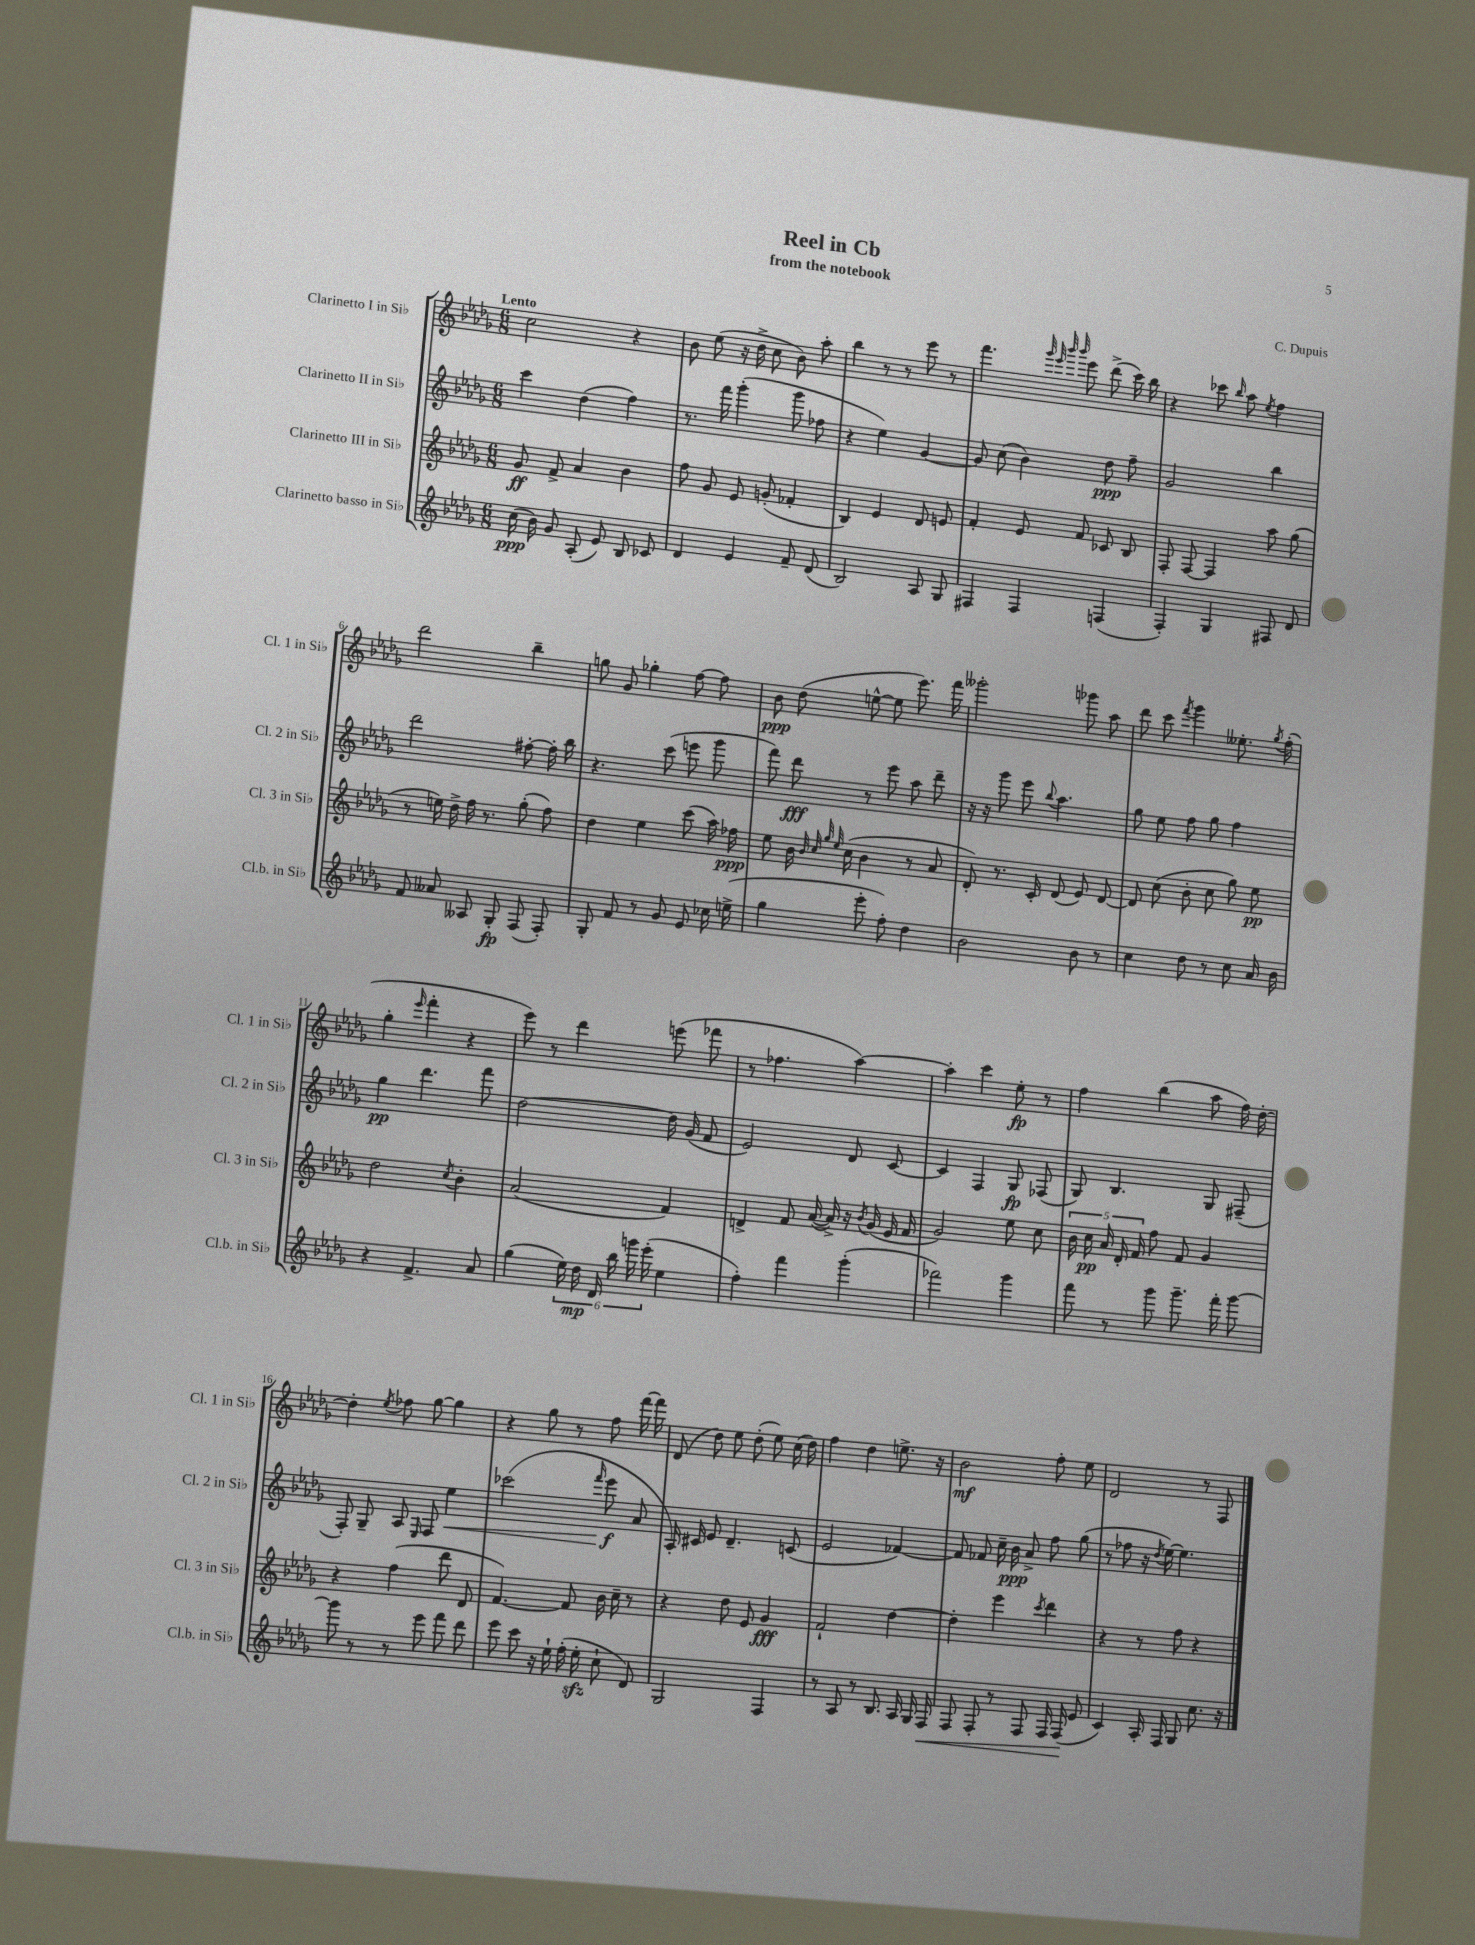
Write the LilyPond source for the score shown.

\header { title = "Reel in Cb" composer = "C. Dupuis" subtitle = "from the notebook" }
<<
\new StaffGroup <<
\new Staff = "s0" \with { instrumentName = "Clarinetto I in Sib" shortInstrumentName = "Cl. 1 in Sib" } {
    \clef treble \key des \major \numericTimeSignature \time 6/8 \tempo "Lento"
    \autoBeamOff c''2 r4 |
    bes'8 ees''8( r16 des''16-> c''8 bes'8) aes''8-. |
    bes''4 r8 r8 ees'''8 r8 |
    f'''4. \grace { ges'''32 ees'''32 bes'''32 bes'''32 } ees'''8 des'''8->( c'''16) bes''16 |
    r4 ces'''8 \grace { bes''16 } aes''8 \acciaccatura { ees''8 } f''4 |
    des'''2 bes''4-- |
    g''8 ges'8 ges''4-. f''8~ f''8 |
    bes'8\ppp des''8( e''8~-^ e''8 ees'''8.) f'''16 |
    geses'''2-. ges'''8 aes''8 |
    des'''8 c'''8 \acciaccatura { f'''8 } ges'''4 eeses''8.-. \acciaccatura { ges''8 } f''16-.( |
    ges''4-. \grace { ees'''16 } f'''4-. r4 |
    ees'''8) r8 des'''4 e'''8( fes'''8 |
    r8 fes''4. aes''4~) |
    aes''4-. c'''4 ees''8-.\fp r8 |
    f''4 bes''4( aes''8 f''16) des''16~-. |
    des''4-. \acciaccatura { ees''8 } fes''8 ges''8~ ges''4 |
    r4 ges''8 r8 f''8 f'''16~ f'''16 |
    des'8( des''8) ees''8 des''8-.( ees''8) c''16( des''16) |
    f''4 des''4 e''8.-> r16 |
    bes'2\mf f''8-. ees''8 |
    des'2 r8 f8 \bar "|." |
}
\new Staff = "s1" \with { instrumentName = "Clarinetto II in Sib" shortInstrumentName = "Cl. 2 in Sib" } {
    \clef treble \key des \major \numericTimeSignature \time 6/8
    \autoBeamOff c'''4 des''4( f''4) |
    r8. f'''16 ges'''4-.( ges'''8 fes''8 |
    r4 ees''4) ges'4~ |
    ges'8 c''8( bes'4) des''8\ppp f''8-- |
    ges'2 bes''4 |
    des'''2 fis''8~-. fis''16-. bes''16 |
    r4. c'''8( e'''8 ges'''8 |
    f'''8) des'''8\fff r8 ees'''8 aes''8 des'''8-- |
    r16 r16 ges'''8 ees'''8 \appoggiatura { bes''8 } aes''4. |
    ges''8 ees''8 f''8 ges''8 f''4 |
    ges''4\pp des'''4. f'''8 |
    des''2~ des''16 ges'16( f'8 |
    ees'2) des'8 c'8~ |
    c'4 f4 ges8\fp fes8( |
    ges8) bes4. ges8 fis8--( |
    f8-.) ges8-- aes8 \grace { ees16 } f8 ees''4\< |
    ces'''2( \grace { f'''16 } ees'''8\f\! aes'8 |
    aes16-.) cis'16 ees'8 des'4.-- c'8( |
    ees'2 fes'4~) |
    fes'8 fes'8 c''16-- bes'16\ppp aes'8-> f''8 ges''8( |
    r8 fes''8 r16 \acciaccatura { des''8 } ees''16~) ees''4. \bar "|." |
}
\new Staff = "s2" \with { instrumentName = "Clarinetto III in Sib" shortInstrumentName = "Cl. 3 in Sib" } {
    \clef treble \key des \major \numericTimeSignature \time 6/8
    \autoBeamOff ges'8\ff f'8-> aes'4 bes'4 |
    f''8 ges'8 ees'8 g'8-.( fes'4-. |
    bes4) ees'4 des'8 e'8 |
    f'4-. ees'8 f'8 ces'8 bes8 |
    f8-. f8~ f4 aes''8 ges''8( |
    r8 e''16) des''16-> f''16 r8. ges''8-.( f''8) |
    des''4 ees''4 c'''8( aes''16) fes''16\ppp |
    ees''8 bes'16 \grace { bes'32 c''32 ges''32 ees''32 } c''16( bes'4 r8 aes'8 |
    des'8-.) r8. c'16-. des'8( ees'8) des'8~ |
    des'8 c''8( bes'8-. c''8 ges''8) ees''8\pp |
    des''2 \acciaccatura { c''8 } bes'4-. |
    aes'2( f'4) |
    d'4-> f'8 aes'16~( aes'16->) r16 \acciaccatura { bes'8 } ges'16( ees'16 f'16 |
    ges'2) ees''8 c''8 |
    \tuplet 5/4 { bes'16 c''16\pp aes'16 des'16-. f'16 } f''8 f'8 ges'4 |
    r4 f''4( des'''8 des'8 |
    f'4.~) f'8 bes'16 c''16-- r8 |
    r4 des''8 ees'8 ges'4\fff |
    f'2-! des''4~ |
    des''4-. ees'''4 \acciaccatura { c'''8 } des'''4 |
    r4 r8 f''8 r4 \bar "|." |
}
\new Staff = "s3" \with { instrumentName = "Clarinetto basso in Sib" shortInstrumentName = "Cl.b. in Sib" } {
    \clef treble \key des \major \numericTimeSignature \time 6/8
    \autoBeamOff c''16\ppp( bes'16) ges'8 aes8-.( ees'8) bes8 ces'8 |
    des'4 ees'4 f'8-- des'8( |
    bes2) aes8 ges8 |
    fis4 fis4 f4( |
    f4-.) ges4 fis8 des'8 |
    f'8 aeses'8 aeses8 ges8-.\fp f8( f8-.) |
    ges8-. f'8 r8 ges'8 ees'8 ces''16 e''16->( |
    ges''4 ees'''8-. f''8-.) des''4 |
    bes'2 bes'8 r8 |
    c''4 des''8 r8 c''8 aes'16 bes'16 |
    r4 f'4.-> aes'8 |
    ges''4( \tuplet 6/4 { ees''16) des''16\mp des'16 bes''16 g'''16 ees'''16-.( } ees''4 |
    f''4-.) f'''4 ges'''4-.( |
    fes'''2) ges'''4 |
    f'''8 r8 ges'''8 ges'''8.-- f'''16-. ges'''8~ |
    ges'''8 r8 r8 ees'''8 f'''8 des'''8 |
    ees'''8 c'''8 r16 ees''16-! f''16-.( ees''16-.\sfz c''8-! des'8) |
    ges2 f4 |
    r8 aes8 r8 bes8. aes16 ges16 f16\< |
    f8 f8-. r8 f8 f16 f16\!( ees'8 |
    c'4) aes16-. f16 ges8 c''8. r16 \bar "|." |
}
>>
>>
